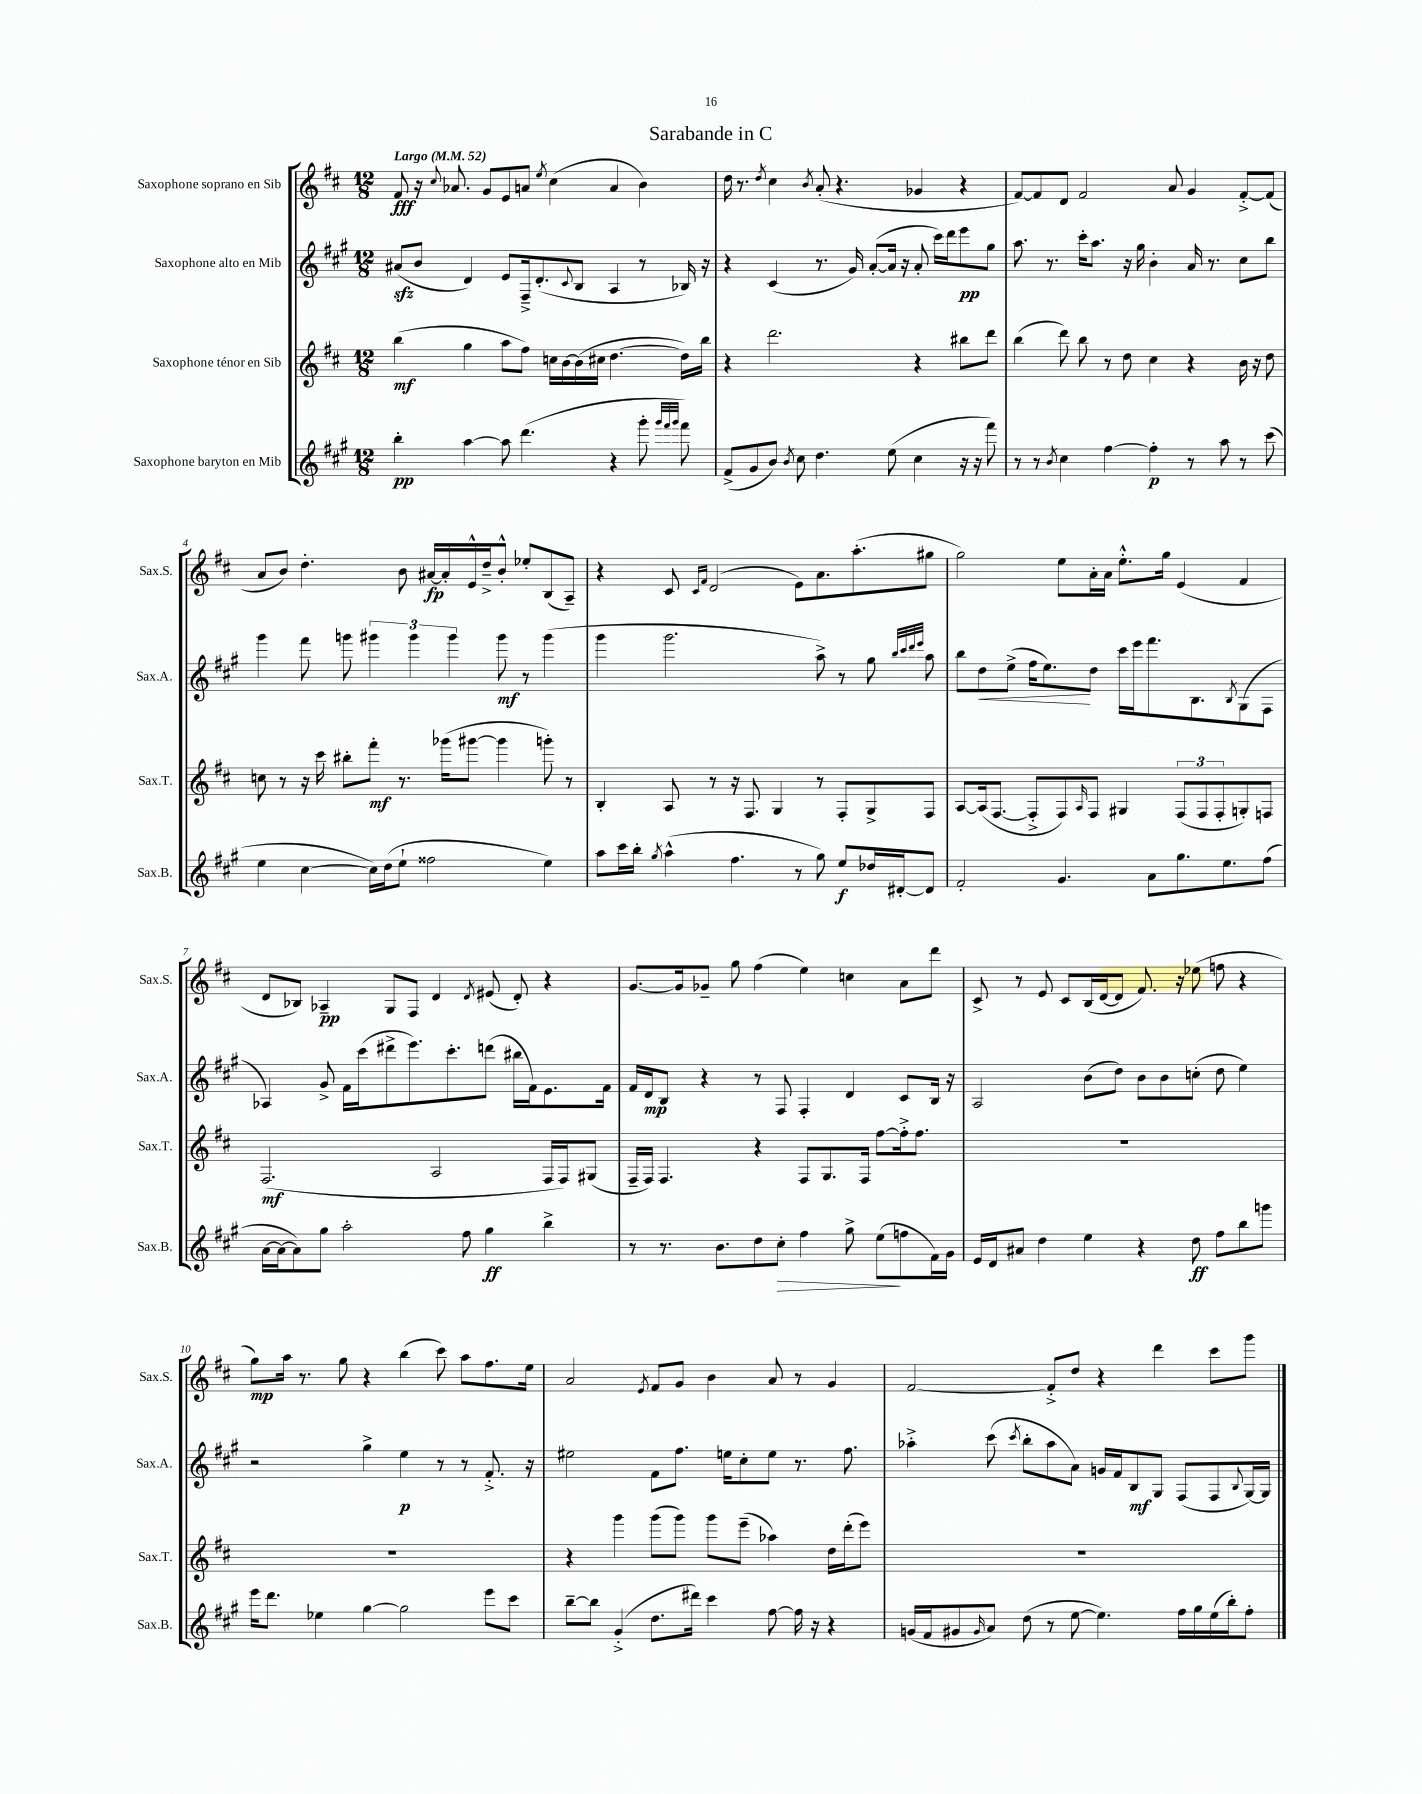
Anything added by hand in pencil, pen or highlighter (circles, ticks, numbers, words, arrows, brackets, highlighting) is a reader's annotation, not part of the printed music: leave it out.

**kern	**dynam	**kern	**dynam	**kern	**dynam	**kern	**dynam
*part4	*part4	*part3	*part3	*part2	*part2	*part1	*part1
*staff4	*staff4	*staff3	*staff3	*staff2	*staff2	*staff1	*staff1
*I"Saxophone baryton en Mib	*	*I"Saxophone ténor en Sib	*	*I"Saxophone alto en Mib	*	*I"Saxophone soprano en Sib	*
*I'Sax.B.	*	*I'Sax.T.	*	*I'Sax.A.	*	*I'Sax.S.	*
*clefG2	*	*clefG2	*	*clefG2	*	*clefG2	*
*k[f#c#g#]	*	*k[f#c#]	*	*k[f#c#g#]	*	*k[f#c#]	*
*M12/8	*	*M12/8	*	*M12/8	*	*M12/8	*
*MM52	*	*MM52	*	*MM52	*	*MM52	*
=1	=1	=1	=1	=1	=1	=1	=1
!	!	!	!	!	!	!LO:TX:a:B:t=Largo	!
4bb'\	pp	(4bb\	mf	(8a#Xzz/L	.	8f#/	fff
.	.	.	.	8b/J	.	16r	.
.	.	.	.	.	.	8qqcc#/	.
.	.	.	.	.	.	8.a-X/	.
[4aa\	.	4gg\	.	4d/)	.	.	.
.	.	.	.	.	.	8g/L	.
8aa\]	.	8aa\L	.	8e/L	.	8e/	.
(4.ddd\	.	8ff#\J)	.	16F#~^/k	.	8an/J	.
.	.	.	.	(8.d'/	.	.	.
.	.	.	.	.	.	8qee/	.
.	.	16ccn\LL	.	.	.	(4cc#\	.
.	.	[16b\	.	.	.	.	.
.	.	.	.	8qqc#/	.	.	.
.	.	(16b\]	.	8B/J	.	.	.
.	.	16cc#X\JJ	.	.	.	.	.
4r	.	[4.dd\	.	4A/	.	4a/	.
8ggg#'\	.	.	.	8r	.	4b\)	.
32qqggg#/LLL	.	.	.	.	.	.	.
32qqfff#/	.	.	.	.	.	.	.
32qqggg#/JJJ	.	.	.	.	.	.	.
8fff#\)	.	16dd\LL])	.	16B-X/)	.	.	.
.	.	16bb\JJ	.	16r	.	.	.
=2	=2	=2	=2	=2	=2	=2	=2
(8f#^/L	.	4r	.	4r	.	16dd\	.
.	.	.	.	.	.	8.r	.
8g#/	.	.	.	.	.	.	.
.	.	.	.	.	.	8qdd/	.
8b/J)	.	2.ddd\	.	(4c#/	.	4cc#\	.
8qb/	.	.	.	.	.	.	.
8cc#\	.	.	.	.	.	.	.
.	.	.	.	.	.	8qb/	.
4.dd\	.	.	.	8.r	.	(8a'/	.
.	.	.	.	.	.	4.r	.
.	.	.	.	16g#/)	.	.	.
.	.	.	.	([8a'/L	.	.	.
(8ee\	.	.	.	16a/Jk]	.	.	.
.	.	.	.	16r	.	.	.
4cc#\	.	4r	.	8a'/	.	4g-X/	.
.	.	.	.	16ccc#\LL)	.	.	.
.	.	.	.	16ddd\J	.	.	.
16r	.	8bb#X\L	.	8eee\	pp	4r	.
16r	.	.	.	.	.	.	.
8fff#\)	.	8ddd\J	.	8gg#\J	.	.	.
=3	=3	=3	=3	=3	=3	=3	=3
8r	.	(4bb\	.	8.aa\	.	[8f#/L)	.
8r	.	.	.	.	.	8f#/]	.
.	.	.	.	8.r	.	.	.
8qb/	.	.	.	.	.	.	.
4cc#\	.	8ddd\)	.	.	.	8d/J	.
.	.	8bb\	.	16ccc#'\KL	.	2f#/	.
.	.	.	.	8.aa\J	.	.	.
[4ff#\	.	8r	.	.	.	.	.
.	.	8dd\	.	16r	.	.	.
.	.	.	.	16gg#\	.	.	.
4ff#'\]	p	4cc#\	.	4b'\	.	.	.
.	.	.	.	.	.	8a/	.
8r	.	4r	.	16a/	.	4g/	.
.	.	.	.	8.r	.	.	.
8aa\	.	.	.	.	.	.	.
8r	.	16b\	.	8cc#\L	.	[8f#'^/L	.
.	.	16r	.	.	.	.	.
(8ccc#\	.	8dd\	.	8bb\J	.	(8f#/J]	.
!!LO:LB:g=z
=4	=4	=4	=4	=4	=4	=4	=4
4ee\	.	8ccn\	.	4ggg#\	.	8a/L	.
.	.	8r	.	.	.	8b/J)	.
[4cc#\	.	16r	.	8fff#\	.	4.dd'\	.
.	.	16ccc#\	.	.	.	.	.
.	.	8bb#X'\L	.	8gggn\	.	.	.
16cc#\LL])	.	8fff#'\J	mf	6ggg#X\	.	.	.
(16dd\J	.	.	.	.	.	.	.
8ee`\J	.	8.r	.	.	.	8b\	.
.	.	.	.	6ggg#\	.	.	.
2ff##X\	.	.	.	.	.	[16a#X/LL	fp
.	.	(16ggg-X\KL	.	.	.	16a#'/]	.
.	.	.	.	6ggg#\	.	.	.
.	.	[8ggg#X\J	.	.	.	16e^^/	.
.	.	.	.	.	.	16dd~^/J	.
.	.	4ggg#\]	.	8ggg#\	mf	8b'^^/J	.
.	.	.	.	8r	.	8ee-X'/L	.
4ee\)	.	8gggn'\)	.	(4ggg#\	.	(8B/	.
.	.	8r	.	.	.	8A~/J)	.
=5	=5	=5	=5	=5	=5	=5	=5
8aa\L	.	4B'/	.	4ggg#\	.	4r	.
16ccc#\L	.	.	.	.	.	.	.
16bb'\JJ	.	.	.	.	.	.	.
8qgg#/	.	.	.	.	.	.	.
(4aa^^\	.	8A/	.	2.ggg#\	.	8c#/	.
.	.	.	.	.	.	16qqc#/LL	.
.	.	.	.	.	.	16qqf#/JJ	.
.	.	8r	.	.	.	(2d/	.
4.ff#\	.	16r	.	.	.	.	.
.	.	8.F#/	.	.	.	.	.
.	.	4G/	.	.	.	.	.
8r	.	.	.	.	.	8e\L)	.
8gg#\)	.	8r	.	8aa^\)	.	8.a\	.
8ee/L	f	8F#'/L	.	8r	.	.	.
.	.	.	.	.	.	(8.aa'\	.
16dd-X/L	.	8G^/	.	8gg#\	.	.	.
[16d#X'/J	.	.	.	.	.	.	.
.	.	.	.	32qqbb/LLL	.	.	.
.	.	.	.	32qqccc#/	.	.	.
.	.	.	.	32qqddd/	.	.	.
.	.	.	.	32qqeee/JJJ	.	.	.
8d#/J]	.	8F#/J	.	8aa\	.	8gg#X\J	.
=6	=6	=6	=6	=6	=6	=6	=6
2f#'/	.	[8A/L	.	8bb\L	.	2gg\)	.
!	!	!	!	!	!LO:HP:b	!	!
.	.	(16A/k]	.	8dd\	<	.	.
.	.	[8.F#/J	.	.	.	.	.
.	.	.	.	(8ee^\J	.	.	.
.	.	8F#'^/L]	.	16ff#\KL	.	.	.
.	.	.	.	8.ee\)	.	.	.
4.g#/	.	8F#/)	.	.	.	8ee\L	.
.	.	16qqA/	.	.	.	.	.
.	.	8F#/J	.	8dd\J	[	16a'\L	.
.	.	.	.	.	.	16a\JJ	.
.	.	4G#X/	.	16ccc#\LL	.	8.ee'^^\L	.
.	.	.	.	16eee\J	.	.	.
8a\L	.	.	.	8.fff#\	.	.	.
.	.	.	.	.	.	16gg\Jk	.
8.gg#\	.	(12F#/L	.	.	.	(4e/	.
.	.	.	.	8.B\	.	.	.
.	.	12F#/	.	.	.	.	.
.	.	12F#'/	.	.	.	.	.
8.ee\	.	.	.	.	.	.	.
.	.	.	.	8qB/	.	.	.
.	.	8Gn'/)	.	(8G#\	.	4f#/	.
(8ff#\J	.	8Fn/J	.	8F#\J	.	.	.
!!LO:LB:g=z
=7	=7	=7	=7	=7	=7	=7	=7
[16a\LL	.	(2.F#/	mf	4A-X/)	.	8d/L	.
16a\J_	.	.	.	.	.	.	.
8a\])	.	.	.	.	.	8B-X/J)	.
8gg#\J	.	.	.	8g#^/	.	4A-X~/	pp
2aa'\	.	.	.	16f#\LL	.	.	.
.	.	.	.	(16ccc#\J	.	.	.
.	.	.	.	8ddd#X^\	.	8G/L	.
.	.	.	.	8.eee\)	.	8F#/J	.
.	.	2A/	.	.	.	4d/	.
.	.	.	.	8.ccc#'\	.	.	.
8ff#\	.	.	.	.	.	.	.
.	.	.	.	.	.	8qd/	.
4gg#\	ff	.	.	(8dddn\J	.	(8e#X/	.
.	.	.	.	16bb#X\LL	.	8d'/)	.
.	.	.	.	16f#\J)	.	.	.
4bb^\	.	16F#/LL	.	8.e\	.	4r	.
.	.	16F#/J)	.	.	.	.	.
.	.	(8G#X/J	.	.	.	.	.
.	.	.	.	16f#\Jk	.	.	.
=8	=8	=8	=8	=8	=8	=8	=8
8r	.	16F#~/LL	.	16f#/LL	.	[8.g/L	.
.	.	16F#/JJ)	.	16d/J	mp	.	.
8.r	.	4.F#/	.	8B/J	.	.	.
.	.	.	.	.	.	16g/k]	.
.	.	.	.	4r	.	8g-X~/J	.
8.b\L	.	.	.	.	.	.	.
.	.	.	.	.	.	8gg\	.
8dd\	.	4r	.	8r	.	(4ff#\	.
!	!LO:HP:b	!	!	!	!	!	!
8cc#'\J	>	.	.	8F#/	.	.	.
4ff#\	.	8F#/L	.	4F#'/	.	4ee\)	.
.	.	8.G/	.	.	.	.	.
8gg#^\	.	.	.	4d/	.	4ccn\	.
.	.	16F#/Jk	.	.	.	.	.
(8ee\L	.	[8ff#\L	.	.	.	.	.
8ffn\	]	16ff#'^\k]	.	8c#/L	.	8a\L	.
.	.	8.ff#\J	.	.	.	.	.
16f#\L)	.	.	.	16B/Jk	.	8ddd\J	.
16g#\JJ	.	.	.	16r	.	.	.
=9	=9	=9	=9	=9	=9	=9	=9
16e/LL	.	1.r	.	2A/	.	8c#^/	.
16d/J	.	.	.	.	.	.	.
8a#X/J	.	.	.	.	.	8r	.
4dd\	.	.	.	.	.	8e/	.
.	.	.	.	.	.	8c#/L	.
4ee\	.	.	.	(8b\L	.	(16B/L	.
.	.	.	.	.	.	[16d/J	.
.	.	.	.	8dd\J)	.	8d/J]	.
4r	.	.	.	8b\L	.	8.f#/)	.
.	.	.	.	8b\	.	.	.
.	.	.	.	.	.	16r	.
8dd\	ff	.	.	(8ccn'\J	.	(8ee-X\	.
8ff#\L	.	.	.	8dd\	.	8ffn\	.
8bb\	.	.	.	4ee\)	.	4r	.
8gggn\J	.	.	.	.	.	.	.
!!LO:LB:g=z
=10	=10	=10	=10	=10	=10	=10	=10
16eee\KL	.	1.r	.	2r	.	8gg\L)	mp
8.ddd\J	.	.	.	.	.	.	.
.	.	.	.	.	.	16aa\Jk	.
.	.	.	.	.	.	8.r	.
4ee-X\	.	.	.	.	.	.	.
.	.	.	.	.	.	8gg\	.
[4gg#\	.	.	.	4gg#^\	.	4r	.
2gg#\]	.	.	.	4ee\	p	(4bb\	.
.	.	.	.	8r	.	8ccc#\)	.
.	.	.	.	8r	.	8aa\L	.
8eee\L	.	.	.	8.f#'^/	.	8.ff#\	.
8ccc#\J	.	.	.	.	.	.	.
.	.	.	.	16r	.	16ee\Jk	.
=11	=11	=11	=11	=11	=11	=11	=11
[8bb~\L	.	4r	.	2ee#X\	.	2a/	.
8bb\J]	.	.	.	.	.	.	.
(4g#'^/	.	4ggg\	.	.	.	.	.
.	.	.	.	.	.	8qe/	.
8.dd\L	.	(8ggg\L	.	8f#\L	.	8f#/L	.
.	.	8ggg\J)	.	8.ff#\J	.	8g/J	.
16ddd#X\Jk)	.	.	.	.	.	.	.
4ccc#\	.	8ggg\L	.	.	.	4b\	.
.	.	.	.	16een\KL	.	.	.
.	.	(8eee~\J	.	8cc#'\	.	.	.
[8ff#\	.	4aa-X\)	.	8ee\J	.	8a/	.
16ff#\]	.	.	.	8.r	.	8r	.
16r	.	.	.	.	.	.	.
4r	.	16dd\LL	.	.	.	4g/	.
.	.	(16ddd'\J	.	8.ff#\	.	.	.
.	.	8eee\J)	.	.	.	.	.
=12	=12	=12	=12	=12	=12	=12	=12
(16gn/LL	.	1.r	.	4aa-X'^\	.	[2f#/	.
16f#/J	.	.	.	.	.	.	.
8g#X/	.	.	.	.	.	.	.
16qqg#/	.	.	.	.	.	.	.
8a/J)	.	.	.	(8ccc#\	.	.	.
.	.	.	.	8qccc#/	.	.	.
(8dd\	.	.	.	8bb'\L	.	.	.
8r	.	.	.	8aa-\	.	8f#'^/L]	.
[8ee\	.	.	.	8a\J)	.	8dd/J	.
4.ee\])	.	.	.	16gn/LL	.	4r	.
.	.	.	.	16f#/J	.	.	.
.	.	.	.	8B/	mf	.	.
.	.	.	.	8G#/J	.	4ddd\	.
16ff#\LL	.	.	.	(8F#/L	.	.	.
16gg#\	.	.	.	.	.	.	.
(16ee\	.	.	.	8F#/	.	8ccc#\L	.
16bb'\J)	.	.	.	.	.	.	.
.	.	.	.	8qqB/	.	.	.
8ff#'\J	.	.	.	[16G#/L)	.	8ggg\J	.
.	.	.	.	16G#/JJ]	.	.	.
==	==	==	==	==	==	==	==
*-	*-	*-	*-	*-	*-	*-	*-
